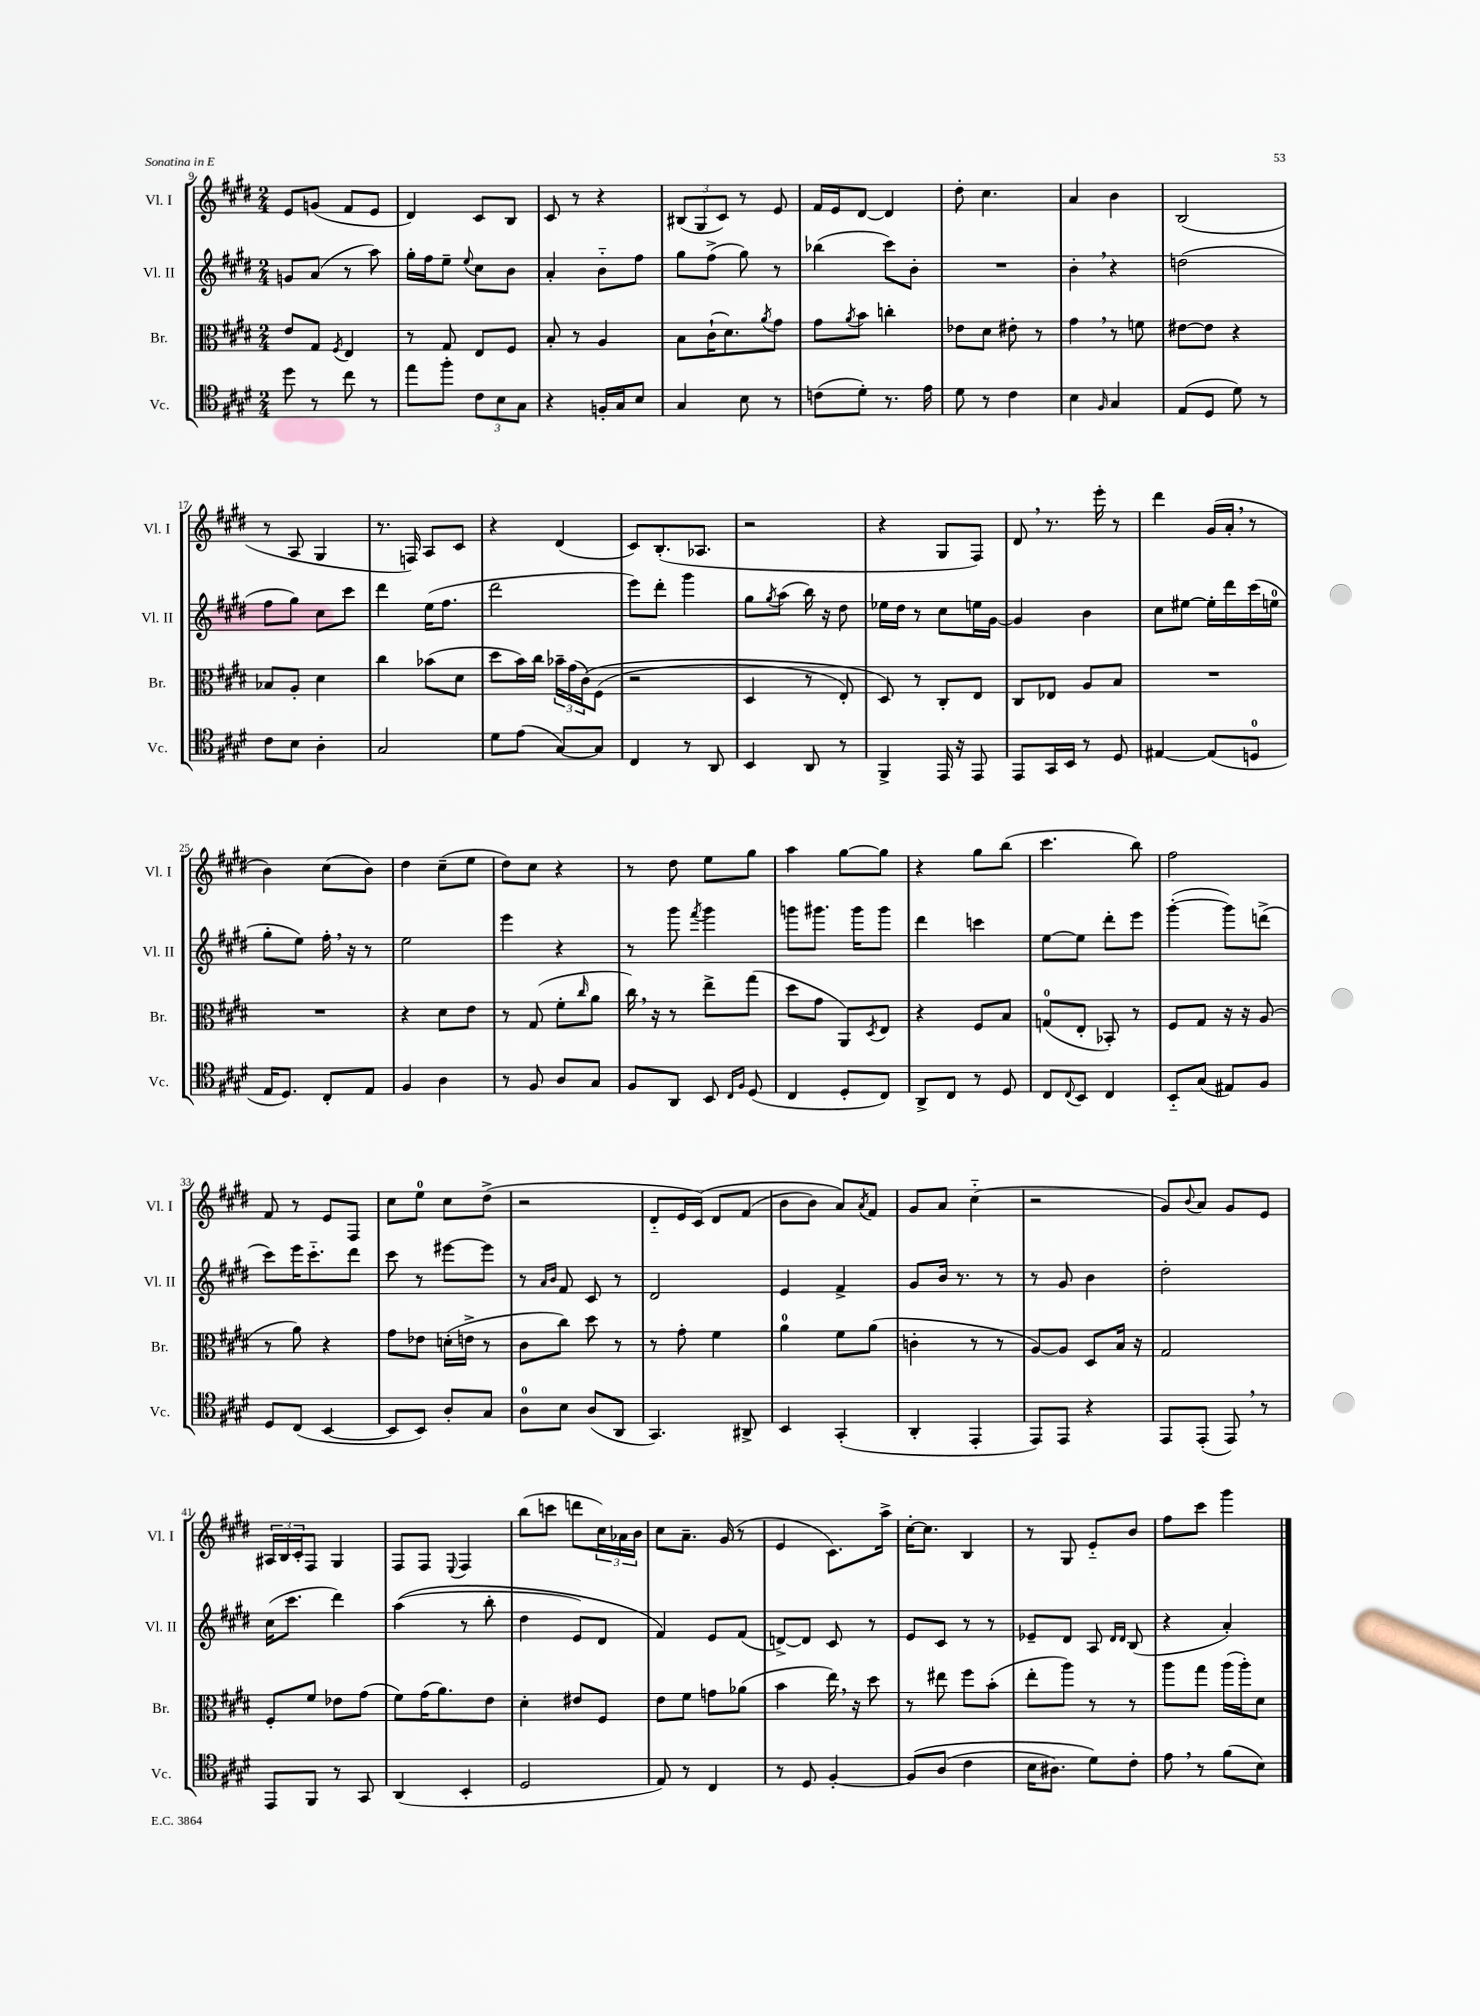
<<
\new StaffGroup <<
\new Staff = "s0" \with { instrumentName = "Vl. I" shortInstrumentName = "Vl. I" } {
    \clef treble \key e \major \numericTimeSignature \time 2/4
    e'8 g'8( fis'8 e'8 |
    dis'4) cis'8 b8 |
    cis'8 r8 r4 |
    \tuplet 3/2 { bis8( gis8 cis'8) } r8 e'8 |
    fis'16 e'16 dis'8~ dis'4 |
    dis''8-. cis''4. |
    a'4 b'4 |
    b2( |
    r8 a8 gis4 |
    r8. f16) a8 cis'8 |
    r4 dis'4( |
    cis'8) b8.-.( aes8. |
    r2 |
    r4 gis8 fis8) |
    dis'8 \breathe r8. e'''16-. r8 |
    dis'''4 gis'16( a'16-. \breathe r8 |
    b'4) cis''8( b'8) |
    dis''4 cis''8--( e''8 |
    dis''8) cis''8 r4 |
    r8 dis''8 e''8 gis''8 |
    a''4 gis''8~ gis''8 |
    r4 gis''8 b''8( |
    cis'''4. b''8) |
    fis''2 |
    fis'8 r8 e'8 fis8 |
    cis''8 e''8-0 cis''8 dis''8->( |
    r2 |
    dis'8-_ e'16 cis'16)\( dis'8 fis'8( |
    b'8 b'8) a'8\) \acciaccatura { a'8 } fis'8 |
    gis'8 a'8 cis''4-_( |
    r2 |
    gis'8) \appoggiatura { b'8 } a'8 gis'8 e'8 |
    \tuplet 3/2 { ais16 b16 cis'16-. } fis8 gis4 |
    fis8 fis8 \appoggiatura { e8 } fis4 |
    b''8( c'''8 d'''8 \tuplet 3/2 { cis''16) aes'16 b'16 } |
    cis''8 a'8.-- gis'16( r8 |
    e'4 cis'8.) a''16-> |
    cis''16~-. cis''8. b4 |
    r8 gis8 e'8-_ b'8 |
    fis''8 cis'''8 gis'''4 \bar "|." |
}
\new Staff = "s1" \with { instrumentName = "Vl. II" shortInstrumentName = "Vl. II" } {
    \clef treble \key e \major \numericTimeSignature \time 2/4
    g'8 a'8( r8 a''8) |
    gis''16-. fis''16 e''8-- \appoggiatura { e''8 } cis''8 b'8 |
    a'4-. b'8-_ fis''8 |
    gis''8 fis''8->( gis''8) r8 |
    bes''4( cis'''8) b'8-. |
    R2 |
    b'4-. \breathe r4 |
    d''2( |
    fis''8 gis''8) cis''8 cis'''8 |
    dis'''4 e''16( fis''8. |
    dis'''2 |
    e'''8) dis'''8-. gis'''4 |
    gis''8 \acciaccatura { gis''8 } a''8( b''16) r16 dis''8 |
    ees''16 dis''16 r8 cis''8 e''16 gis'16~ |
    gis'4 b'4 |
    cis''8 eis''8~ eis''16-. dis'''16 cis'''16( e''16-0 |
    gis''8-. e''8) fis''16-. \breathe r16 r8 |
    e''2 |
    e'''4 r4 |
    r8 gis'''8 \acciaccatura { fis'''8 } gis'''4 |
    g'''8 gis'''8. gis'''16 gis'''8 |
    dis'''4 c'''4 |
    e''8~ e''8 dis'''8-. e'''8 |
    gis'''4~-.( gis'''8) d'''8->( |
    cis'''8) e'''16 cis'''8.-_ dis'''8 |
    cis'''8 r8 eis'''8~ eis'''8 |
    r8 \grace { a'16 b'16 } fis'8 cis'8 r8 |
    dis'2 |
    e'4 fis'4-> |
    gis'8 b'16 r8. r8 |
    r8 gis'8 b'4 |
    dis''2-. |
    cis''16( cis'''8. dis'''4) |
    a''4(\( r8 b''8-. |
    dis''4 e'8) dis'8 |
    fis'4\) e'8 fis'8( |
    d'8~->) d'8 cis'8 r8 |
    e'8 cis'8 r8 r8 |
    ees'8-- dis'8 a8 \grace { dis'16 dis'16 } b8( |
    r4 a'4-.) \bar "|." |
}
\new Staff = "s2" \with { instrumentName = "Br." shortInstrumentName = "Br." } {
    \clef alto \key e \major \numericTimeSignature \time 2/4
    e'8 gis8 \acciaccatura { fis8 } e4 |
    r8 gis8 e8 fis8 |
    b8-. r8 a4 |
    b8 cis'16-!( dis'8.) \acciaccatura { a'8 } gis'8 |
    gis'8 \acciaccatura { a'8 } b'8 c''4-. |
    ees'8 dis'8 eis'8-. r8 |
    gis'4 \breathe r8 f'8 |
    eis'8~ eis'8 r4 |
    bes8 a8-. dis'4 |
    cis''4 bes'8( dis'8 |
    dis''8 b'16) cis''16 \tuplet 3/2 { bes'16-- gis'16( cis'16)\( } fis8( |
    r2 |
    dis4 r8 e8-.) |
    dis8\) r8 cis8-. e8 |
    cis8 ees8 a8 b8 |
    R2 |
    R2 |
    r4 dis'8 e'8 |
    r8 gis8( fis'8-. \grace { cis''16 } a'8 |
    cis''16) \breathe r16 r8 e''8-> gis''8( |
    dis''8 gis'8 a,8) \acciaccatura { dis8 } e8 |
    r4 fis8 b8 |
    g8-0( e8-. bes,8-.) r8 |
    fis8 gis8 r16 r16 a8( |
    r8 a'8) r4 |
    gis'8 ees'8 d'16-.( e'16-> r8 |
    cis'8 cis''8) dis''8 r8 |
    r8 gis'8-. fis'4 |
    a'4-0 fis'8 a'8( |
    c'4-. r8 r8 |
    a8~) a8 dis8 b16 r16 |
    gis2 |
    fis8-. fis'8 ees'8 gis'8( |
    fis'8) gis'16( a'8.) e'8 |
    dis'4-. eis'8 fis8 |
    e'8 fis'8 g'8 aes'8( |
    b'4 e''16) \breathe r16 dis''8 |
    r8 eis''8 fis''8 b'8-.( |
    e''8-. a''8) r8 r8 |
    a''8 gis''8 a''16( a''16-.) dis'8 \bar "|." |
}
\new Staff = "s3" \with { instrumentName = "Vc." shortInstrumentName = "Vc." } {
    \clef tenor \key e \major \numericTimeSignature \time 2/4
    dis''8 r8 cis''8 r8 |
    e''8 fis''8-. \tuplet 3/2 { cis'8 b8 gis8 } |
    r4 f16-. gis16 b8 |
    gis4 b8 r8 |
    c'8( dis'8-.) r8. e'16 |
    dis'8 r8 cis'4 |
    b4 \grace { fis16 } gis4 |
    e8( dis8 dis'8) r8 |
    cis'8 b8 a4-. |
    gis2 |
    dis'8 e'8( gis8~) gis8 |
    cis4 r8 a,8 |
    b,4 a,8 r8 |
    fis,4-> e,16 r16 e,8 |
    e,8 gis,16 b,16 r8 dis8 |
    eis4~ eis8( d8-0 |
    e16 dis8.) cis8-. e8 |
    fis4 a4 |
    r8 fis8 a8 gis8 |
    fis8 a,8 b,8 \grace { cis16 fis16 } dis8( |
    cis4 dis8-. cis8) |
    a,8-> cis8 r8 dis8 |
    cis8 \appoggiatura { cis8 } b,8 cis4 |
    b,8-_ gis8( eis8) fis8 |
    dis8 cis8( b,4~ |
    b,8 b,8) a8-. gis8 |
    a8-0 b8 a8( a,8 |
    gis,4.) ais,8-> |
    b,4 gis,4-.( |
    a,4-. e,4-. |
    e,8) e,8 r4 |
    e,8 e,8-.( e,8) \breathe r8 |
    e,8 fis,8 r8 gis,8 |
    a,4( b,4-. |
    dis2 |
    e8) r8 cis4 |
    r8 dis8 fis4~-. |
    fis8\( a8( cis'4 |
    b16 ais8.) dis'8\) cis'8-. |
    e'8 \breathe r8 fis'8( b8) \bar "|." |
}
>>
>>
\layout { \context { \Score currentBarNumber = #9 } }
